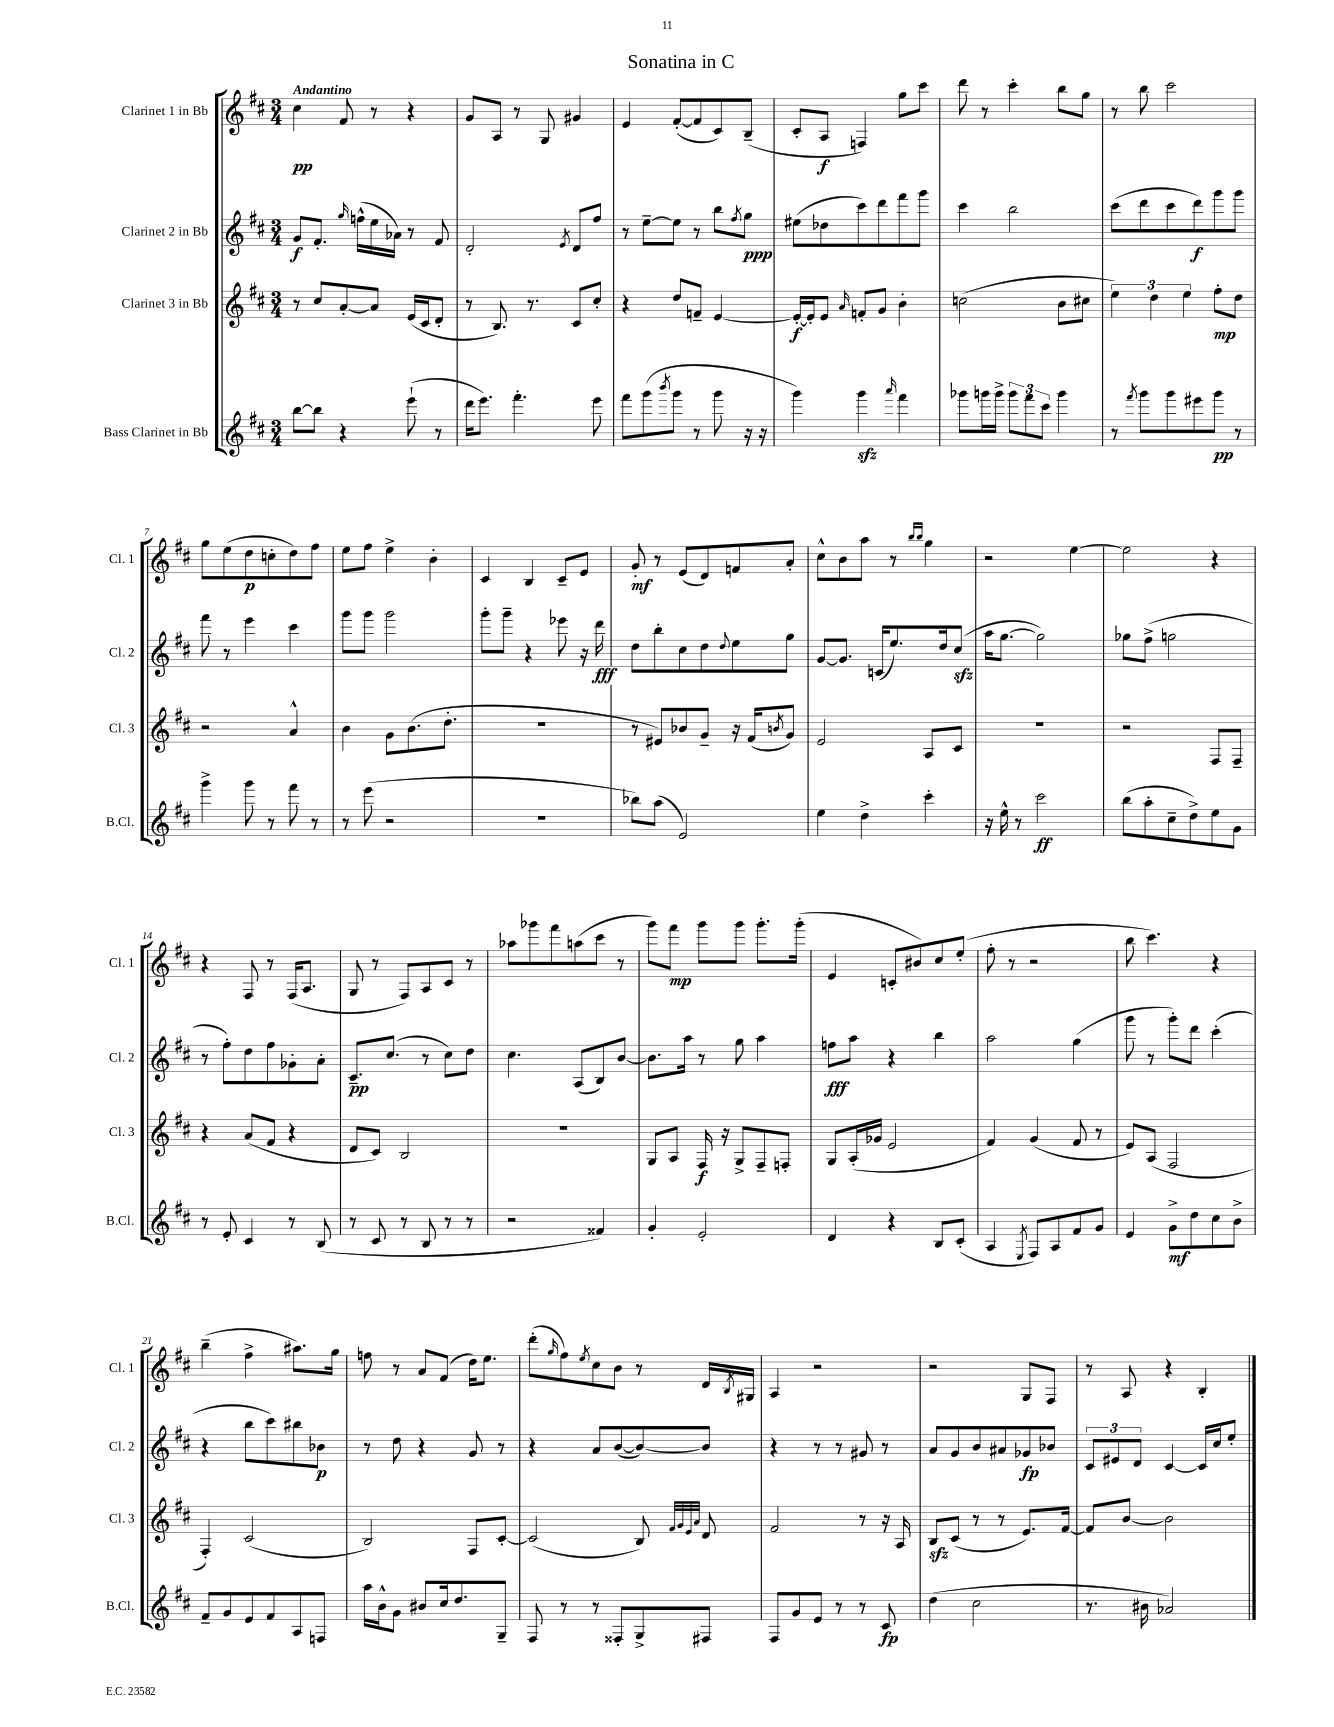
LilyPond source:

\header { title = "Sonatina in C" }
<<
\new StaffGroup <<
\new Staff = "s0" \with { instrumentName = "Clarinet 1 in Bb" shortInstrumentName = "Cl. 1" } {
    \clef treble \key d \major \numericTimeSignature \time 3/4 \tempo "Andantino"
    cis''4\pp fis'8 r8 r4 |
    g'8 a8 r8 g8 gis'4 |
    e'4 fis'8~-.( fis'8 cis'8) b8--( |
    cis'8-. a8\f f4) g''8 cis'''8 |
    d'''8 r8 cis'''4-. b''8 g''8 |
    r8 b''8 cis'''2 |
    g''8 e''8( d''8\p c''8-. d''8) fis''8 |
    e''8 fis''8 e''4-> b'4-. |
    cis'4 b4 cis'8-- e'8 |
    g'8-.\mf r8 e'8( d'8) f'8 a'8-. |
    cis''8-^ b'8 a''8 r8 \grace { b''16 b''16 } g''4 |
    r2 e''4~ |
    e''2 r4 |
    r4 fis8 r8 fis16( a8. |
    g8 r8 fis8) a8 cis'8 r8 |
    aes''8 ges'''8 fis'''8 a''8( cis'''8 r8 |
    g'''8) fis'''8\mp g'''8 g'''8 g'''8.-. g'''16-.( |
    e'4 c'8-. bis'8) cis''8 e''8-.( |
    fis''8-. r8 r2 |
    b''8 cis'''4.) r4 |
    b''4--( fis''4-> ais''8.) g''16 |
    f''8 r8 a'8 fis'8( d''16) e''8. |
    d'''8-.( \grace { g''16 } fis''8) \acciaccatura { e''8 } cis''8 b'8 r8 d'16 \acciaccatura { b8 } gis16 |
    a4 r2 |
    r2 g8 fis8 |
    r8 a8 r4 b4-. \bar "|." |
}
\new Staff = "s1" \with { instrumentName = "Clarinet 2 in Bb" shortInstrumentName = "Cl. 2" } {
    \clef treble \key d \major \numericTimeSignature \time 3/4
    g'8\f fis'8.-. \grace { g''16 } f''16-^( e''16 aes'16) r8 fis'8 |
    d'2-. \acciaccatura { e'8 } d'8 fis''8 |
    r8 e''8~-- e''8 r8 b''8 \acciaccatura { fis''8 } g''8\ppp |
    eis''8( des''8 cis'''8) d'''8 fis'''8 g'''8 |
    cis'''4 b''2 |
    cis'''8( d'''8 cis'''8 d'''8\f) g'''8 g'''8 |
    fis'''8 r8 e'''4 cis'''4 |
    g'''8 g'''8 g'''2 |
    g'''8-. g'''8-- r4 ees'''8 r16 d'''16\fff |
    d''8 b''8-. cis''8 d''8 \appoggiatura { d''8 } e''8 g''8 |
    g'8~ g'8. c'16( e''8.) d''16 cis''8\sfz( |
    a''16 g''8.~ g''2) |
    ges''8 fis''8->( g''2 |
    r8 fis''8-.) d''8 fis''8 ges'8-. a'8-. |
    cis'8.--\pp cis''8.( r8 cis''8) d''8 |
    cis''4. a8( b8) b'8~ |
    b'8. a''16 r8 g''8 a''4 |
    f''8\fff a''8 r4 b''4 |
    a''2 g''4( |
    g'''8 r8 g'''8-.) d'''8 cis'''4-.( |
    r4 b''8 cis'''8) bis''8 bes'8\p |
    r8 d''8 r4 g'8 r8 |
    r4 a'8 b'8~( b'8~) b'8 |
    r4 r8 r8 gis'8 r8 |
    a'8 g'8 b'8 ais'8 ges'8\fp bes'8 |
    \tuplet 3/2 { cis'8 eis'8 d'8 } cis'4~ cis'16 cis''16 e''8-. \bar "|." |
}
\new Staff = "s2" \with { instrumentName = "Clarinet 3 in Bb" shortInstrumentName = "Cl. 3" } {
    \clef treble \key d \major \numericTimeSignature \time 3/4
    r8 cis''8 a'8~-. a'8 e'16( cis'16 d'8-. |
    r8 b8.) r8. cis'8 cis''8-. |
    r4 d''8 f'8-- e'4~ |
    e'16~-.\f e'16-. e'8 \grace { a'16 } f'8-. g'8 b'4-. |
    c''2( b'8 cis''8 |
    \tuplet 3/2 { e''4) d''4 e''4 } fis''8-.\mp d''8 |
    r2 a'4-^ |
    b'4 g'8 b'8.( d''8.-. |
    R2. |
    r8 eis'8) bes'8 g'8-- r16 fis'16( \acciaccatura { b'8 } g'8) |
    e'2 a8 cis'8 |
    R2. |
    r2 fis8 fis8-- |
    r4 a'8( fis'8 r4 |
    d'8 cis'8) b2 |
    R2. |
    g8 a8 fis16\f r16 g8-> fis8-- f8-. |
    g8 a16-.( ges'16 e'2 |
    fis'4) g'4( fis'8 r8 |
    e'8) a8( fis2 |
    fis4-.) cis'2( |
    b2) fis8 cis'8~-. |
    cis'2( b8) \grace { fis'32 g'32 e'32 a'32 } d'8 |
    fis'2 r8 r16 a16 |
    b8\sfz cis'8( r8 r8 e'8.) fis'16~ |
    fis'8 b'8~ b'2 \bar "|." |
}
\new Staff = "s3" \with { instrumentName = "Bass Clarinet in Bb" shortInstrumentName = "B.Cl." } {
    \clef treble \key d \major \numericTimeSignature \time 3/4
    b''8~ b''8 r4 e'''8-!( r8 |
    d'''16 e'''8.) fis'''4.-. e'''8 |
    fis'''8 g'''8( \acciaccatura { b'''8 } g'''8 r8 g'''8 r16 r16 |
    g'''4) g'''4\sfz \grace { a'''16 } fis'''4 |
    ges'''8 g'''16 g'''16-> \tuplet 3/2 { g'''8 fis'''8 cis'''8 } g'''4 |
    r8 \acciaccatura { fis'''8 } g'''8 g'''8 eis'''8 g'''8\pp r8 |
    g'''4-> g'''8 r8 fis'''8 r8 |
    r8 e'''8( r2 |
    R2. |
    bes''8) a''8( e'2) |
    e''4 d''4-> cis'''4-. |
    r16 e''16-^ r8 cis'''2\ff |
    b''8( a''8-. cis''8-- d''8->) e''8 g'8 |
    r8 e'8-. cis'4 r8 b8( |
    r8 cis'8 r8 b8 r8 r8 |
    r2 fisis'4) |
    g'4-. e'2-. |
    d'4 r4 b8 cis'8-.( |
    a4 \acciaccatura { e8 } fis8) a8 fis'8 g'8 |
    e'4 g'8->\mf d''8 cis''8 b'8-> |
    fis'8-- g'8 e'8 fis'8 a8 f8 |
    a''16 b'16-^ g'8 bis'8 cis''16 d''8. g8-- |
    fis8 r8 r8 fisis8-. g8-> fis8 |
    fis8 g'8 e'8 r8 r8 cis'8\fp |
    d''4( cis''2 |
    r8. bis'16 aes'2) \bar "|." |
}
>>
>>
